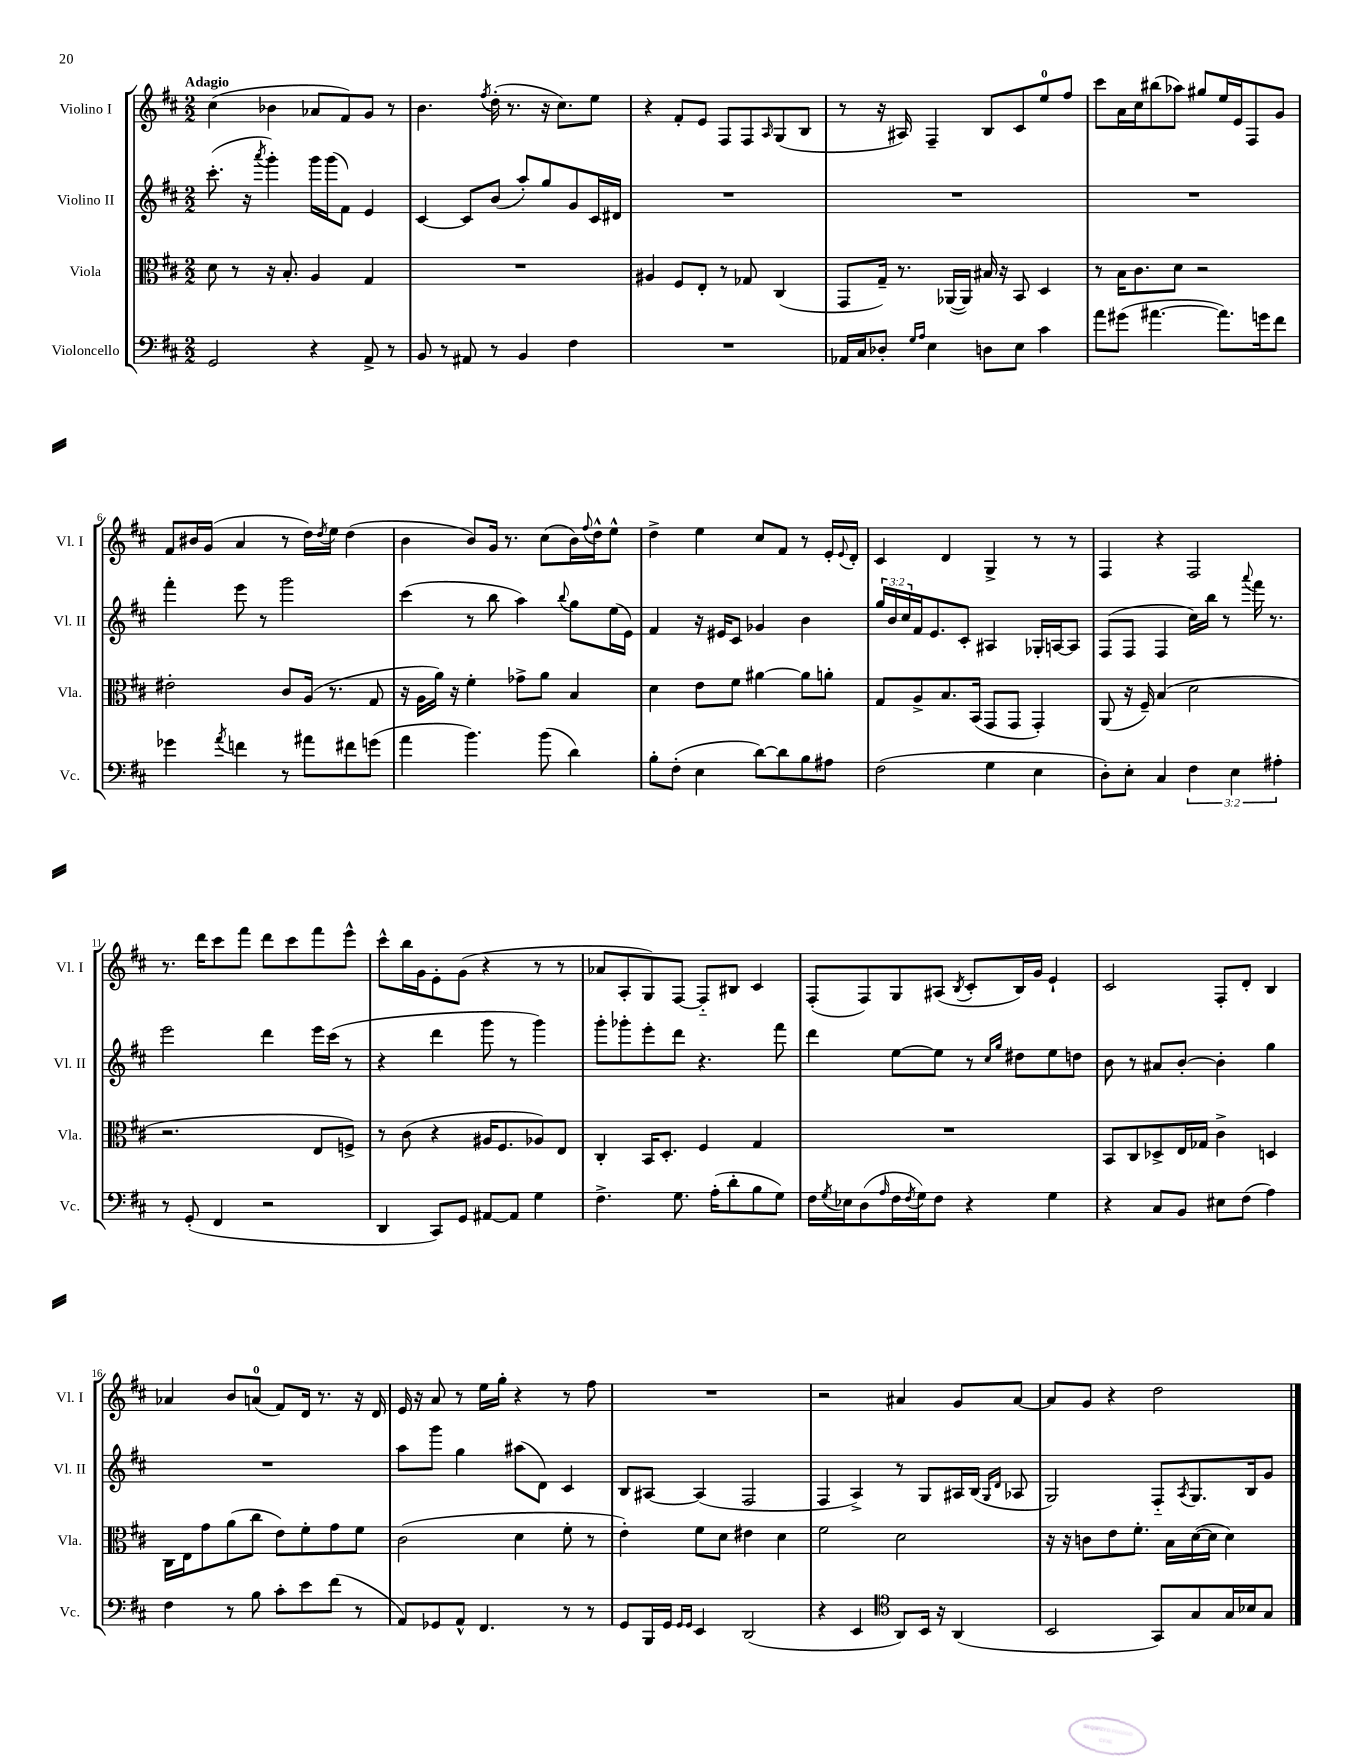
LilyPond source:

<<
\new StaffGroup <<
\new Staff = "s0" \with { instrumentName = "Violino I" shortInstrumentName = "Vl. I" } {
    \clef treble \key d \major \numericTimeSignature \time 2/2 \tempo "Adagio"
    cis''4( bes'4 aes'8 fis'8) g'8 r8 |
    b'4. \acciaccatura { fis''8 } d''16-.( r8. r16 cis''8.) e''8 |
    r4 fis'8-. e'8 fis8 fis8 \grace { a16 } g8( b8 |
    r8 r16 ais16) fis4-- b8 cis'8 e''8-0 fis''8 |
    cis'''8 a'16 cis''16 bis''8( aes''8) gis''8 e''16 e'16 fis8 g'8 |
    fis'8 bis'16 g'16( a'4 r8 d''16) \acciaccatura { d''8 } e''16 d''4( |
    b'4 b'8) g'16 r8. cis''8( b'16) \appoggiatura { fis''8 } d''16-^ e''8-^ |
    d''4-> e''4 cis''8 fis'8 r8 e'16-. \appoggiatura { e'8 } d'16-. |
    cis'4 d'4 g4-> r8 r8 |
    fis4 r4 fis2 |
    r8. d'''16 cis'''8 fis'''8 d'''8 cis'''8 fis'''8 e'''8-^ |
    cis'''8-^ b''16 g'16 e'8-. g'8( r4 r8 r8 |
    aes'8 a8-. g8) fis8~ fis8-_ bis8 cis'4 |
    fis8-.( fis8) g8 ais8( \acciaccatura { b8 } cis'8-. b16) g'16 e'4-! |
    cis'2 fis8-. d'8-. b4 |
    aes'4 b'8 a'8-0( fis'8) d'16 r8. r16 d'16 |
    e'16 r16 a'8 r8 e''16 g''16-. r4 r8 fis''8 |
    R1 |
    r2 ais'4 g'8 ais'8~ |
    ais'8 g'8 r4 d''2 \bar "|." |
}
\new Staff = "s1" \with { instrumentName = "Violino II" shortInstrumentName = "Vl. II" } {
    \clef treble \key d \major \numericTimeSignature \time 2/2 \override Staff.TupletNumber.text = #tuplet-number::calc-fraction-text
    cis'''8.-.( r16 \acciaccatura { a'''8 } g'''4-.) g'''16 g'''16( fis'8) e'4 |
    cis'4~ cis'8 b'8( a''8-.) g''8 g'8 cis'16 dis'16 |
    R1 |
    R1 |
    R1 |
    fis'''4-. e'''8 r8 g'''2 |
    cis'''4( r8 b''8 a''4) \appoggiatura { b''8 } g''8 e''16( e'16) |
    fis'4 r16 eis'16 cis'8 ges'4 b'4 |
    \tuplet 3/2 { g''16 b'16 cis''16 } fis'16 e'8. cis'8-. ais4 ges16-. a16~ a8 |
    fis8( fis8 fis4 cis''16) b''16 r8 \appoggiatura { a'''8 } fis'''16 r8. |
    e'''2 d'''4 e'''16 cis'''16( r8 |
    r4 d'''4 g'''8 r8 g'''4) |
    g'''8-. ges'''8-. e'''8-. d'''8 r4. fis'''8 |
    d'''4 e''8~ e''8 r8 \grace { cis''16 g''16 } dis''8 e''8 d''8 |
    b'8 r8 ais'8 b'8~-. b'4-. g''4 |
    R1 |
    a''8 g'''8 g''4 ais''8( d'8) cis'4 |
    b8 ais8~ ais4( fis2 |
    fis4 a4->) r8 g8 ais16 b16( \grace { g16 d'16 } aes8 |
    g2) fis8-_ \acciaccatura { a8 } g8. b16 g'8 \bar "|." |
}
\new Staff = "s2" \with { instrumentName = "Viola" shortInstrumentName = "Vla." } {
    \clef alto \key d \major \numericTimeSignature \time 2/2
    d'8 r8 r16 b8.-. a4 g4 |
    R1 |
    ais4 fis8 e8-. r8 ges8 cis4( |
    g,8 g16--) r8. aes,16~( aes,16) bis16 r16 b,8 d4 |
    r8 b16 cis'8. d'8 r2 |
    eis'2-. cis'8 a16( r8. g8 |
    r16 a16 a'16) r16 fis'4-. ges'8-> a'8 b4 |
    d'4 e'8 fis'8 ais'4~ ais'8 a'8-. |
    g8 a8-> b8. b,16( g,8 g,8 g,4-.) |
    a,8( r16 fis16--) b4( d'2 |
    r2. e8 f8->) |
    r8 cis'8( r4 ais16 fis8. aes8) e8 |
    cis4-. b,16 d8.-. fis4 g4 |
    R1 |
    b,8 cis8 des8-> e16 ges16 cis'4-> d4 |
    cis16 e16 g'8 a'8( cis''8 e'8) fis'8-. g'8 fis'8 |
    cis'2( d'4 fis'8-. r8 |
    e'4-.) fis'8 d'8 eis'4 d'4 |
    fis'2 d'2 |
    r16 r16 c'8 e'8 fis'8.-. b16 d'16~( d'16 d'4) \bar "|." |
}
\new Staff = "s3" \with { instrumentName = "Violoncello" shortInstrumentName = "Vc." } {
    \clef bass \key d \major \numericTimeSignature \time 2/2 \override Staff.TupletNumber.text = #tuplet-number::calc-fraction-text
    g,2 r4 a,8-> r8 |
    b,8 r8 ais,8 r8 b,4 fis4 |
    R1 |
    aes,16 cis16 des8-. \grace { g16 a16 } e4 d8 e8 cis'4 |
    a'8 gis'8( ais'4.~ ais'8.) g'16 fis'8 |
    ges'4 \acciaccatura { a'8 } f'4 r8 ais'8 fis'8 g'8( |
    a'4 b'4.) b'8( d'4) |
    b8-. fis8-.( e4 d'8~) d'8 b8 ais8 |
    fis2( g4 e4 |
    d8-.) e8-. cis4 \tuplet 3/2 { fis4 e4 ais4-. } |
    r8 g,8-.( fis,4 r2 |
    d,4 cis,8) g,8 ais,8~ ais,8 g4 |
    fis4.-> g8. a16-.( d'8-. b8 g8) |
    fis16 \acciaccatura { g8 } ees16 d8( \grace { a16 } fis16 \acciaccatura { fis8 } g16) fis8 r4 g4 |
    r4 cis8 b,8 eis8 fis8( a4) |
    fis4 r8 b8 cis'8-. e'8 fis'8( r8 |
    a,8) ges,8 a,8-^ fis,4. r8 r8 |
    g,8 b,,16 g,16 \grace { g,16 g,16 } e,4 d,2( |
    r4 e,4 \clef tenor a,8) b,16 r16 a,4( |
    b,2 g,8) g8 g16 bes16 g8 \bar "|." |
}
>>
>>
